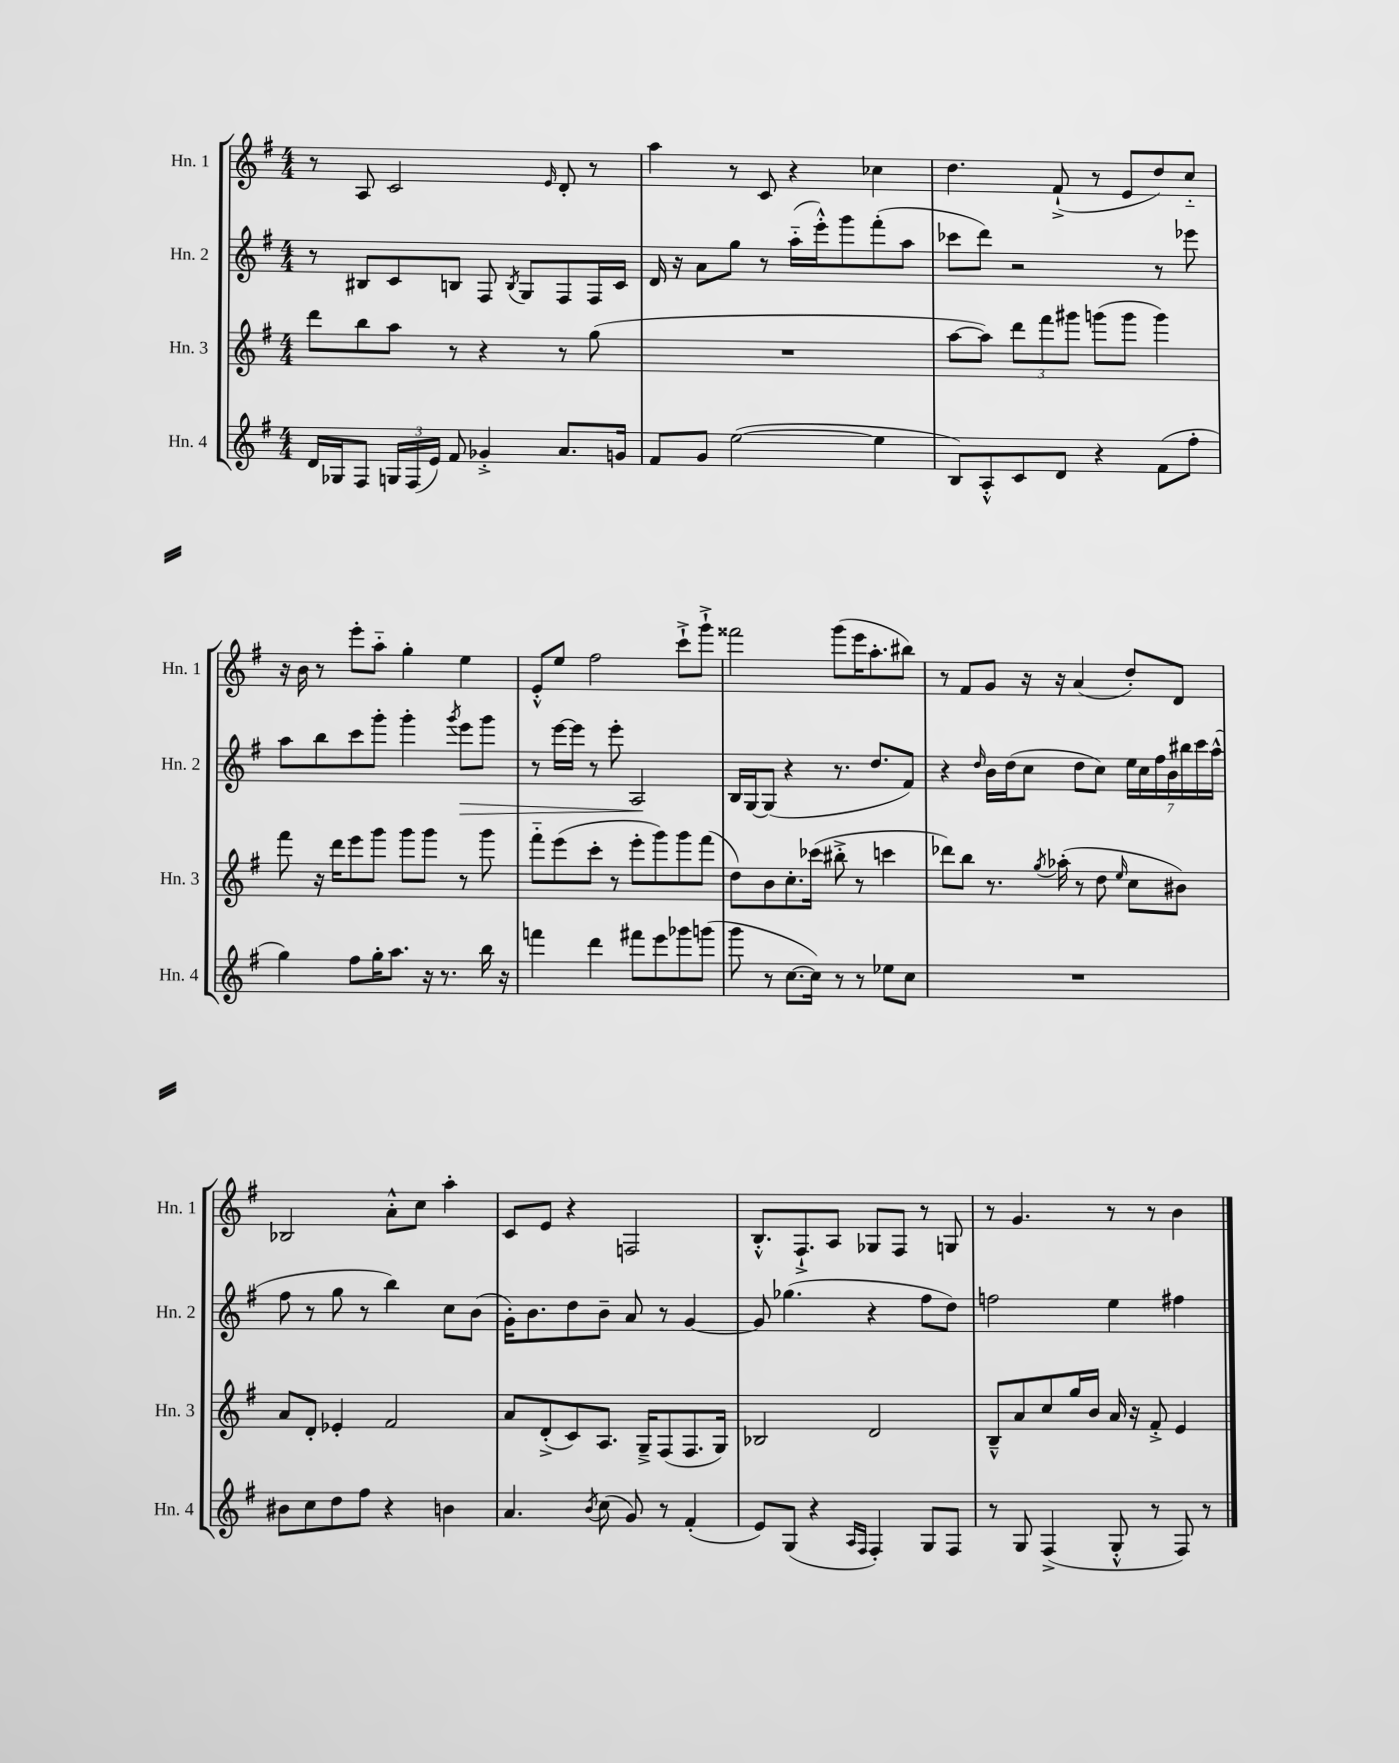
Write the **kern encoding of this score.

**kern	**kern	**kern	**kern
*staff4	*staff3	*staff2	*staff1
*clefG2	*clefG2	*clefG2	*clefG2
*k[f#]	*k[f#]	*k[f#]	*k[f#]
*M4/4	*M4/4	*M4/4	*M4/4
16d	8ddd	8r	8r
16G-	.	.	.
8F#	8bb	8B#	8A
24G	8aa	8c	2c
(24F#	.	.	.
24e)	.	.	.
8f#	8r	8B	.
4g-'^	4r	8F#	.
.	.	8qB	.
.	.	8G	.
.	.	.	16qqe
8.a	8r	8F#	8d'
.	(8gg	16F#	8r
16g	.	16c	.
=	=	=	=
8f#	1r	16d	4aa
.	.	16r	.
8g	.	8a	.
([2ee	.	8gg	8r
.	.	8r	8c
.	.	(16aa'~	4r
.	.	16eee'^^)	.
.	.	8ggg	.
4ee]	.	(8fff#'	4cc-
.	.	8aa	.
=	=	=	=
8B)	[8aa	8ccc-	4.dd
8A'^^	8aa])	8ddd)	.
8c	12ddd	2r	.
.	12fff#	.	.
8d	.	.	(8f#`^
.	12ggg#	.	.
4r	(8ggg	.	8r
.	8ggg	.	8e
(8f#	4ggg)	8r	8dd)
8ff#'	.	8eee-	8cc'~
=	=	=	=
4gg)	8fff#	8aa	16r
.	.	.	16b
.	16r	8bb	8r
.	16ddd	.	.
8ff#	8eee	8ccc	8eee'
16gg'	8ggg	8ggg'	8aa'~
8.aa	.	.	.
.	8ggg	4ggg'	4gg'
16r	8ggg	.	.
8.r	.	.	.
.	.	8qggg	.
.	8r	8eee	4ee
16bb	8ggg	8ggg	.
16r	.	.	.
=	=	=	=
4fff	8fff#'~	8r	8e'^^
.	(8eee	[16eee	8ee
.	.	16eee]	.
4ddd	8ccc'	8r	2ff#
.	8r	8eee'	.
8fff#	8eee'	2A	.
8eee	8ggg)	.	.
8ggg-	8ggg	.	8ccc`^
(8ggg	(8fff#	.	8ggg`^
=	=	=	=
8ggg	8dd)	16B	2fff##
.	.	[16G	.
8r	8b	(8G]	.
[8.cc	8.cc'	4r	.
16cc])	(16ccc-	.	.
8r	8bb#'^	8.r	(8ggg
8r	8r	.	16eee
.	.	8.dd	8.aa'
8ee-	4ccc	.	.
8cc	.	8f#)	8bb#)
=	=	=	=
1r	8ddd-)	4r	8r
.	8bb	.	8f#
.	.	16qqdd	.
.	8.r	16b	8g
.	.	(16dd	.
.	.	8cc	16r
.	8qgg	.	.
.	(16aa-'	.	16r
.	8r	8dd	(4a
.	8dd	8cc)	.
.	16qqee	.	.
.	8cc	28ee	8dd')
.	.	28cc	.
.	.	28ff#	.
.	.	28b	.
.	8b#)	.	8d
.	.	28bb#	.
.	.	28ccc	.
.	.	(28aa^^	.
=	=	=	=
8b#	8a	8ff#	2B-
8cc	8d'	8r	.
8dd	4e-'	8gg	.
8ff#	.	8r	.
4r	2f#	4bb)	8a'^^
.	.	.	8cc
4b	.	8cc	4aa'
.	.	(8b	.
=	=	=	=
4.a	8a	16g')	8c
.	.	8.b	.
.	(8d'^	.	8e
.	8c)	8dd	4r
8qb	.	.	.
(8cc	8.A	8b~	.
8g)	.	8a	2F
.	16G~^	.	.
8r	(8F#	8r	.
(4f#'	8.F#	[4g	.
.	16G)	.	.
=	=	=	=
8e)	2B-	8g]	8.B'^^
(8G	.	(4.gg-	.
.	.	.	8.F#`^
4r	.	.	.
.	.	.	8A
16qqA	.	.	.
16qqF#	.	.	.
4F#')	2d	4r	8G-
.	.	.	8F#
8G	.	8ff#	8r
8F#	.	8dd)	8G
=	=	=	=
8r	8B~^^	2ff	8r
8G	8a	.	4.g
(4F#^	8cc	.	.
.	16gg	.	.
.	16b	.	.
8G'^^	16a	4ee	8r
.	16r	.	.
8r	8f#'^	.	8r
8F#)	4e	4ff#	4b
8r	.	.	.
==	==	==	==
*-	*-	*-	*-
